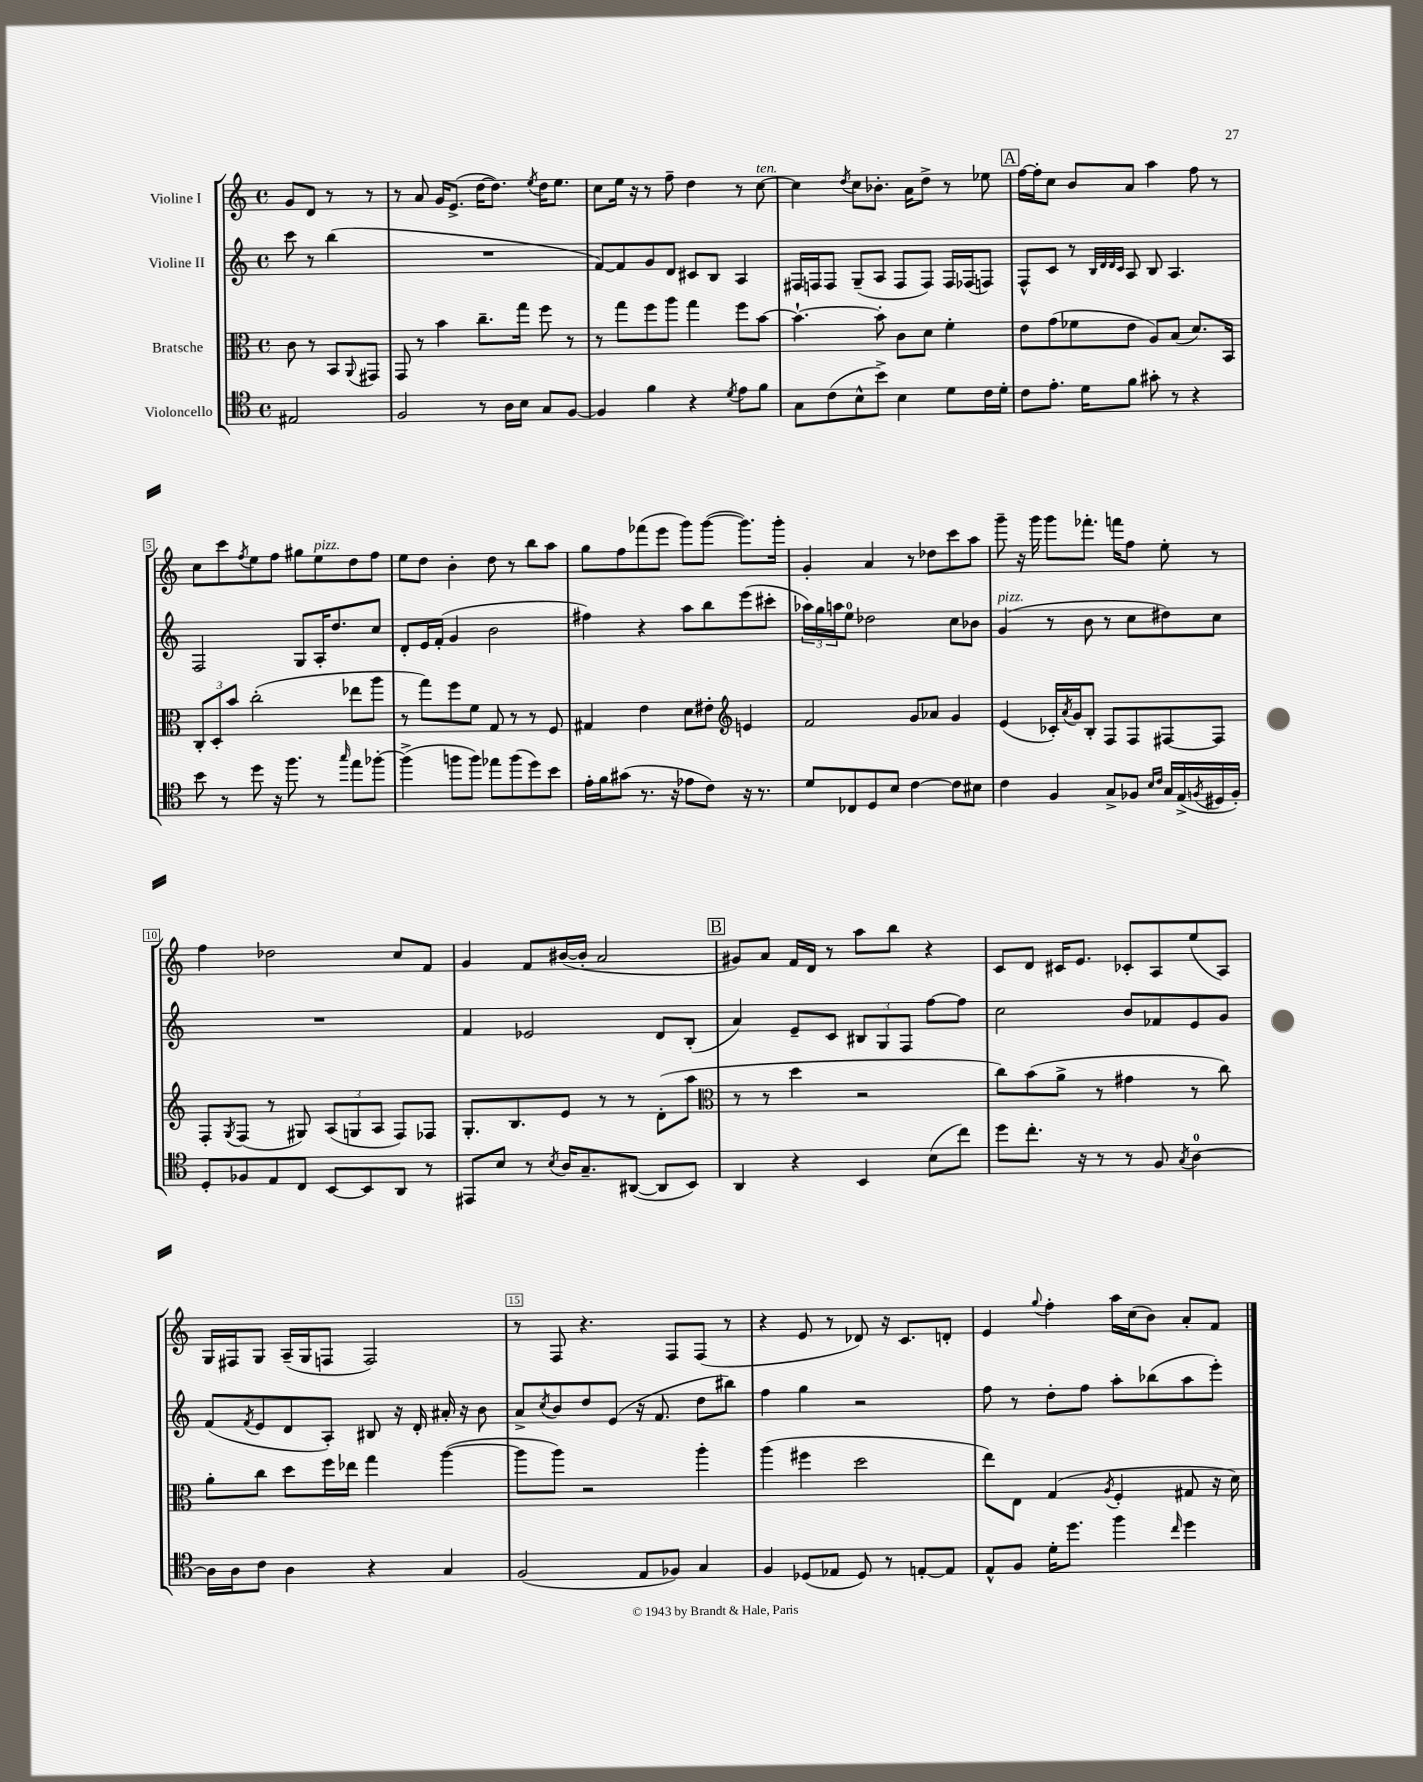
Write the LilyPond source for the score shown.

<<
\new StaffGroup <<
\new Staff = "s0" \with { instrumentName = "Violine I" } {
    \clef treble \key c \major \defaultTimeSignature \time 4/4 \partial 2
    g'8 d'8 r8 r8 |
    r8 a'8 g'16 e'8.->( d''16~ d''8.) \acciaccatura { e''8 } d''16 e''8. |
    c''8 e''16 r16 r8 f''8-- d''4 r8 c''8~^\markup { \italic "ten." } |
    c''4 \acciaccatura { d''8 } c''8 bes'8.-. a'16 d''8-> r8 ees''8 |
    \mark \markup { \box "A" } f''16~ f''16-. c''8 b'8 a'8 a''4 f''8 r8 |
    c''8 c'''8 \acciaccatura { f''8 } e''8 f''8 gis''8 e''8^\markup { \italic "pizz." } d''8 f''8 |
    e''8 d''8 b'4-. d''8 r8 b''8 a''8 |
    g''8 f''8 fes'''8( e'''8 g'''8) g'''8~( g'''8.) g'''16-. |
    g'4-. a'4 r8 des''8 c'''8 a''8 |
    g'''8-- r16 g'''16 g'''8 fes'''8.-. f'''16 f''8 e''8-. r8 |
    f''4 des''2 c''8 f'8 |
    g'4 f'8 bis'16~( bis'16-. a'2 |
    \mark \markup { \box "B" } gis'8) a'8 f'16 d'16 r8 a''8 b''8 r4 |
    c'8 d'8 cis'16 e'8. ces'8-. a8 e''8( a8) |
    g16 fis16 g8 a16--( g16 f8 f2) |
    r8 f8 r4. f8 f8( r8 |
    r4 e'8 r8 des'8) r16 c'8. d'8-. |
    e'4 \appoggiatura { g''8 } f''4-. a''16 c''16( b'8) a'8-. f'8 \bar "|." |
}
\new Staff = "s1" \with { instrumentName = "Violine II" } {
    \clef treble \key c \major \defaultTimeSignature \time 4/4 \partial 2
    c'''8 r8 b''4( |
    R1 |
    f'8~) f'8 g'8 d'8 cis'8 b8 a4 |
    fis16 f16 f8 g8--( a8 f8 f8) f16 fes16( f8) |
    \mark \markup { \box "A" } f8-^ c'8 r8 \grace { b32 d'32 d'32 c'32 } a8 b8 a4. |
    f2 g8 a16-. d''8. c''8 |
    d'8-. e'16 f'16-.( g'4 b'2 |
    fis''4) r4 a''8 b''8 e'''8( cis'''8-. |
    \tuplet 3/2 { aes''16) g''16 a''16 } e''8-0 des''2 c''8 bes'8 |
    g'4^\markup { \italic "pizz." }( r8 b'8 r8 c''8 dis''8) c''8 |
    R1 |
    f'4 ees'2 d'8 b8-.( |
    \mark \markup { \box "B" } a'4) e'8-- c'8 \tuplet 3/2 { bis8 g8 f8 } f''8~ f''8 |
    c''2 b'8 fes'8 e'8 g'8 |
    f'8( \acciaccatura { f'8 } e'8 d'8 a8-.) bis8 r16 d'16-. ais'16-. r16 b'8 |
    a'8-> \acciaccatura { c''8 } b'8 d''8 e'8( r16 f'8. d''8 bis''8) |
    f''4 g''4 r2 |
    f''8 r8 d''8-. f''8 a''8-. bes''8( a''8 e'''8-.) \bar "|." |
}
\new Staff = "s2" \with { instrumentName = "Bratsche" } {
    \clef alto \key c \major \defaultTimeSignature \time 4/4 \partial 2
    c'8 r8 b,8 \appoggiatura { a,8 } gis,8 |
    g,8 r8 b'4 c''8.-- g''16 f''8 r8 |
    r8 g''8 f''8 a''8 g''4 f''8 b'8~ |
    b'4.~-! b'8-. c'8 d'8 f'4-. |
    \mark \markup { \box "A" } e'8 g'8( fes'8 e'8 a8) b8( d'8.) b,16 |
    \tuplet 3/2 { c8-. d8-. b'8 } c''2-.( ees''8 a''8 |
    r8 g''8) f''8 f'8 g8 r8 r8 f8 |
    gis4 e'4 d'8 eis'8-. \clef treble e'4 |
    f'2 g'8 aes'8 g'4 |
    e'4( ces'16-.) \acciaccatura { a'8 } g'16 b8-. f8 f8 fis8~ fis8 |
    f8-. \acciaccatura { g8 } f8( r8 gis8) \tuplet 3/2 { a8( g8 a8 } f8) fes8 |
    g8.-. b8. e'8 r8 r8 d'8-.( a''8 |
    \mark \markup { \box "B" } \clef alto r8 r8 d''4 r2 |
    c''8) b'8( a'8-> r8 gis'4 r8 c''8) |
    a'8-. c''8 d''8 f''16 ees''16 g''4 a''4~( |
    a''8 a''8) r2 a''4-. |
    a''4( fis''4 d''2 |
    e''8) e8 g4( \acciaccatura { a8 } f4-. gis8 r16 d'16) \bar "|." |
}
\new Staff = "s3" \with { instrumentName = "Violoncello" } {
    \clef tenor \key c \major \defaultTimeSignature \time 4/4 \partial 2
    eis2 |
    f2 r8 a16 b16 g8 f8~ |
    f4 f'4 r4 \acciaccatura { d'8 } e'8 f'8 |
    g8 c'8( b8-^ b'8->) b4 d'8 c'16 d'16-. |
    \mark \markup { \box "A" } c'8 e'8.-. d'16 f'8 gis'8-. r8 r4 |
    b'8 r8 d''8 r16 f''8. r8 \grace { g''16 } e''8 fes''8~-. |
    fes''4->( f''8 f''8) ees''8 f''8( d''8) b'8 |
    e'16-. f'16 gis'8( r8. r16 ees'8 c'8) r16 r8. |
    d'8 ces8 d8 b8 c'4~ c'8 bis8 |
    c'4 f4 g8-> fes8 \grace { b16 c'16 } g16 e16->( \acciaccatura { f8 } dis16 f16-.) |
    d8-. fes8 e8 c8 b,8~ b,8 a,8 r8 |
    eis,8 b8 r8 \acciaccatura { b8 } a16 g8.-- ais,8~( ais,8 b,8) |
    \mark \markup { \box "B" } a,4 r4 b,4 b8( c''8) |
    d''8 c''8.-. r16 r8 r8 f8 \acciaccatura { g8 } a4-0~ |
    a16 a16 c'8 a4 r4 g4 |
    f2( e8 fes8) g4 |
    f4 des8( ees8 des8) r8 e8~-. e8 |
    e8-^ f8 d'16-. d''8. f''4 \grace { c''16 } d''4 \bar "|." |
}
>>
>>
\layout { \context { \Score \override BarNumber.break-visibility = ##(#f #t #t) barNumberVisibility = #(every-nth-bar-number-visible 5) \override BarNumber.stencil = #(make-stencil-boxer 0.1 0.3 ly:text-interface::print) } }
